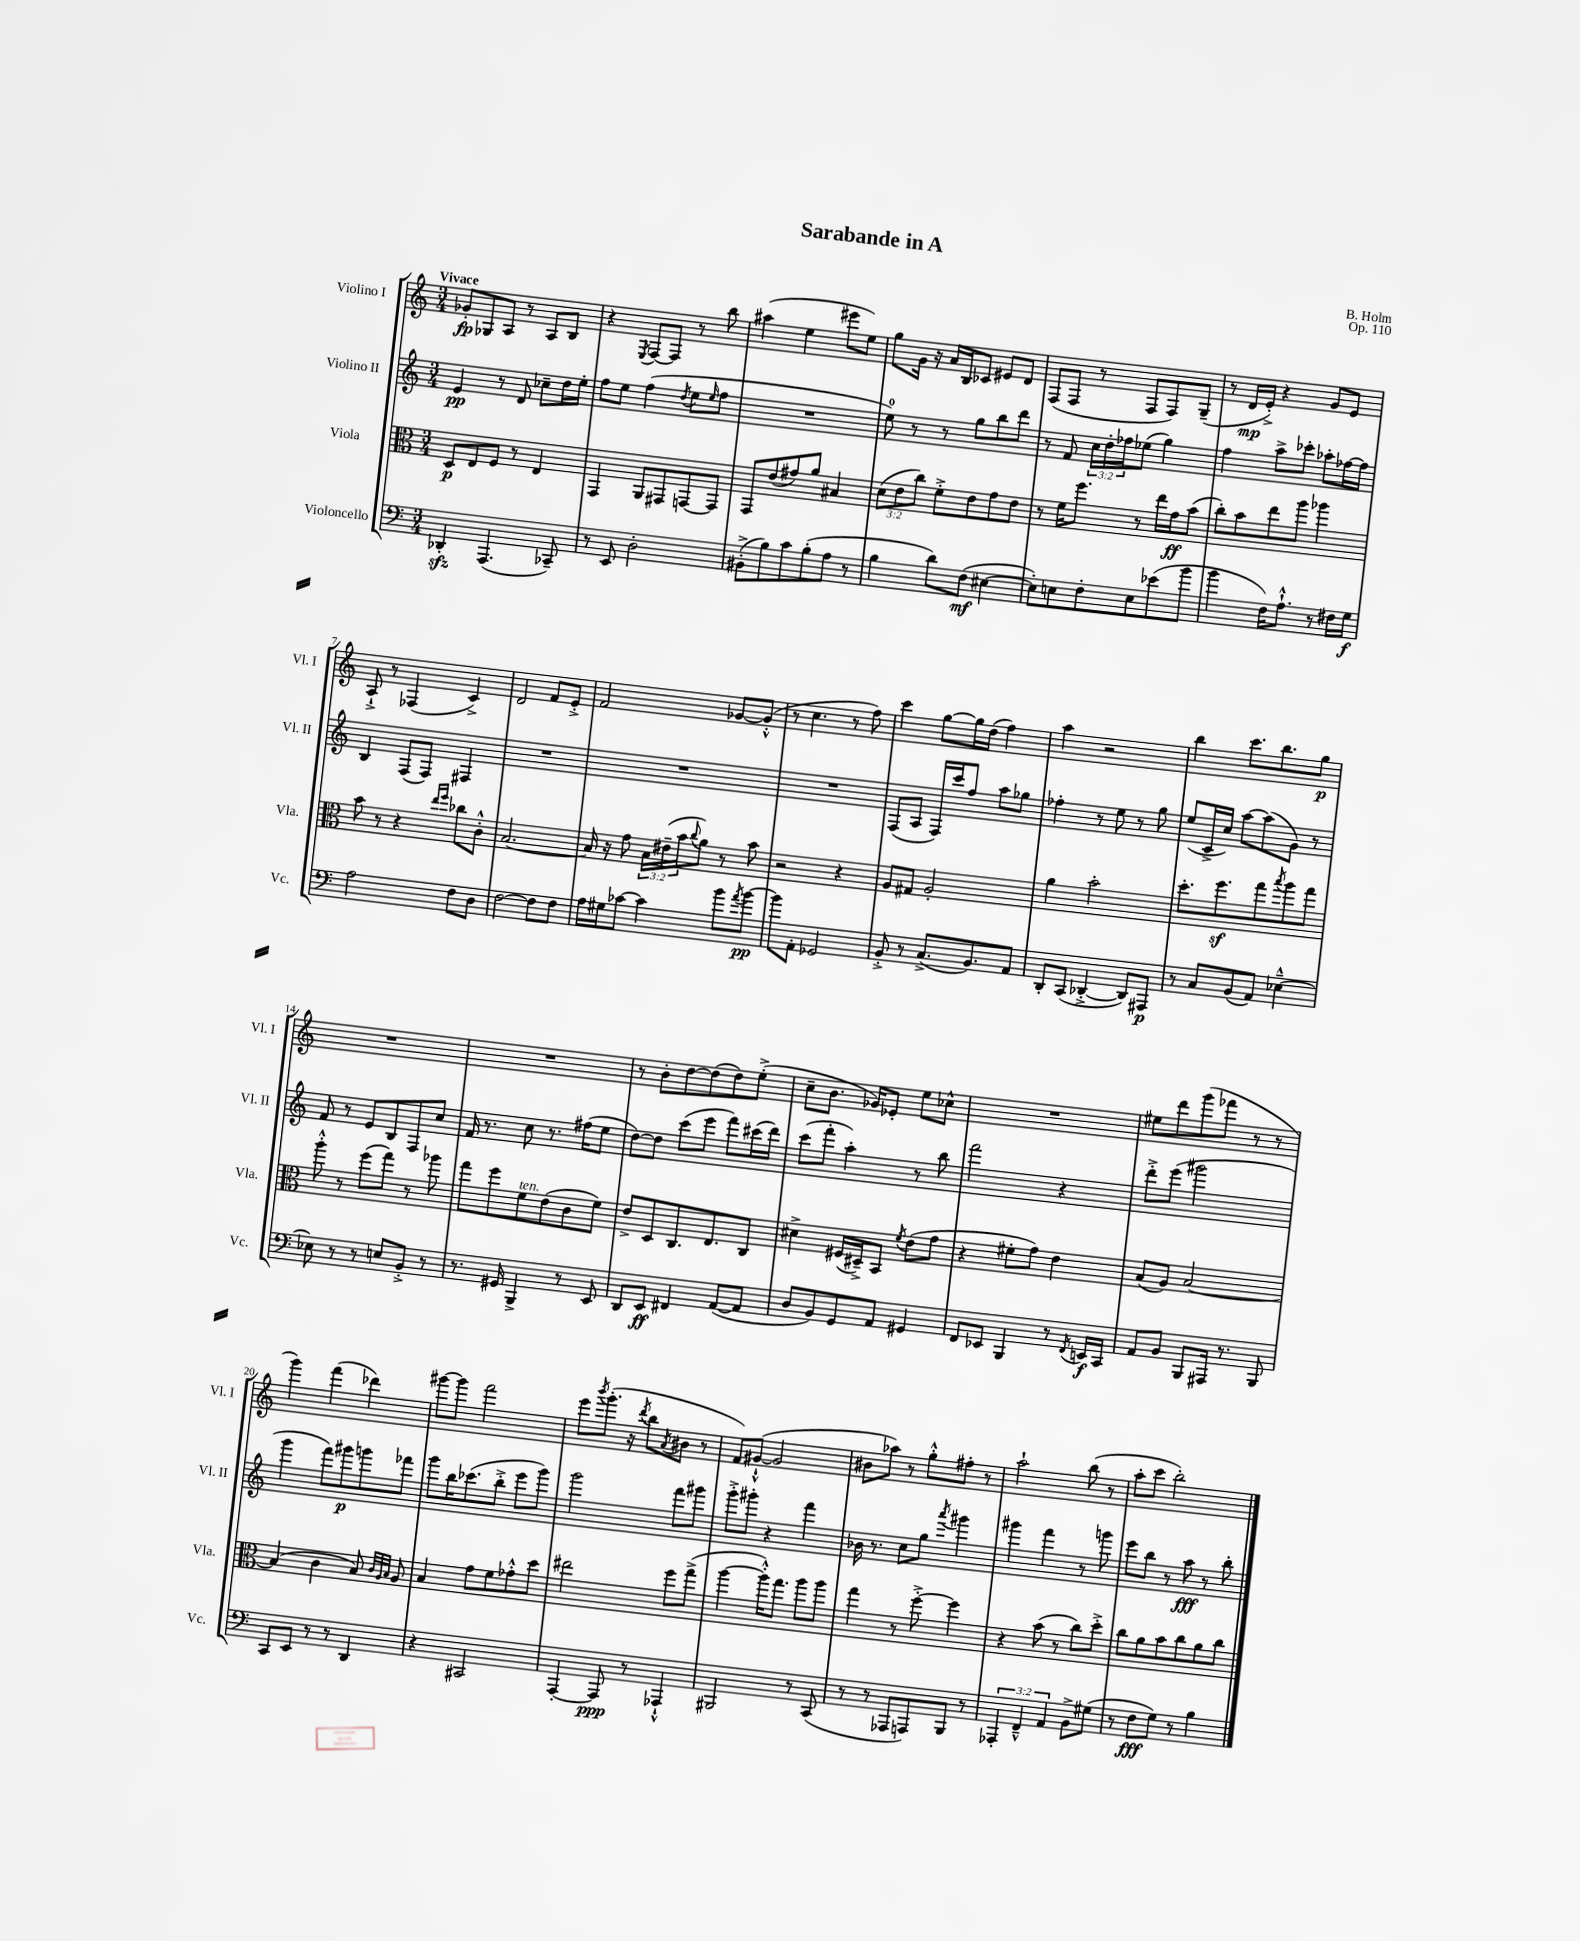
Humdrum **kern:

**kern	**kern	**kern	**kern
*staff4	*staff3	*staff2	*staff1
*clefF4	*clefC3	*clefG2	*clefG2
*k[]	*k[]	*k[]	*k[]
*M3/4	*M3/4	*M3/4	*M3/4
4DD-'	8D	4e	8g-'
.	8E	.	8G-
(4.AAA	8F	8r	8A
.	8r	8d	8r
.	4E	8cc-~	8A
8CC-~)	.	16dd	8B
.	.	16ee'	.
=	=	=	=
8r	4GG	8ff	4r
8EE	.	8ee	.
.	.	.	8qE
2D'	8AA	(4ff	[8F
.	8GG#	.	8F]
.	.	8qdd	.
.	[8GG	8ee	8r
.	.	16qqee	.
.	8GG]	8ff	8bb
=	=	=	=
(8BB#'^	8GG	2.r	(4aa#
8B)	(8e	.	.
8c	8g#)	.	4ee
(8B'	8a	.	.
8A	4B#	.	8eee#
8r	.	.	8ee)
=	=	=	=
4B	(12d	8ee)	8gg
.	12e	.	.
.	.	8r	16g
.	12cc)	.	.
.	.	.	16r
8d)	8f'^	8r	16a
.	.	.	16B
(8F	8e	8gg	8c-
[4E#	8g	8bb	8e#
.	8e	8ddd	8d
=	=	=	=
8E#'])	8r	8r	(8F
8E	16f	8f	8F
.	8.ff	.	.
8F'	.	24cc	8r
.	.	24dd'	.
.	.	24ff-	.
8E	8r	(8ee-	8F
(8e-	16ee	4gg)	8F)
.	16g	.	.
8b	(8b	.	(8G~
=	=	=	=
4b	8cc')	4ff	8r
.	8b	.	16d
.	.	.	16e'^)
16F)	8ee	8aa^	4r
8.A`^^	.	.	.
.	8aa	8ccc-'	.
8r	4aa-	8aa-'	8g
16F#	.	[16ff-	8e
16G	.	16ff-]	.
=	=	=	=
2A	8b	4B	8A`^
.	8r	.	8r
.	4r	(8F	(4F-
.	.	8F)	.
.	16qqee	.	.
.	16qqff	.	.
8F	8cc-	4F#	4c^)
8D	8c'^^	.	.
=	=	=	=
[2F	[2.B	2.r	2d
8F]	.	.	8f
8F	.	.	8e'^
=	=	=	=
16A	16B]	2.r	2f
16G#	16r	.	.
[8c-	8g	.	.
4c-]	24B	.	.
.	(24e#~	.	.
.	24b	.	.
.	8qqcc	.	.
.	8a)	.	.
8b	8r	.	[8g-
8qa	.	.	.
[8b	8b	.	(8g-'^^]
=	=	=	=
8b]	2r	2.r	8r
8AA'	.	.	4.cc
2GG-	.	.	.
.	4r	.	8r
.	.	.	8ff)
=	=	=	=
8BB'^	8A	(8F	4ccc
8r	8G#	8A	.
(8.C^	2A'	16F)	[8gg
.	.	16ccc	.
.	.	8ff	16gg]
8.BB)	.	.	(16dd
.	.	8aa	4ff)
8AA	.	8gg-	.
=	=	=	=
8DD'	4a	4ff-'	4aa
(8CC	.	.	.
[4DD-'^	2b'	8r	2r
.	.	8ee	.
8DD-])	.	8r	.
8AAA#	.	8gg	.
=	=	=	=
8r	8.dd'	(8ee	4bb
8C	.	16c^	.
.	8.ff	16cc)	.
(8BB	.	[8aa	8.ccc
8AA)	8gg	(8aa]	.
.	.	.	8.bb
.	8qbb	.	.
[4E-~^^	8aa	8g)	.
.	8gg	8r	8gg
=	=	=	=
8E-]	8aa'^^	8f	2.r
8r	8r	8r	.
8r	(8ff	8e	.
8E	8gg)	8B	.
8BB'^	8r	8F	.
8r	8aa-	8cc	.
=	=	=	=
8.r	8gg	16f	2.r
.	.	8.r	.
.	8ff	.	.
16GG#	.	.	.
4BBB^	8f	8cc	.
.	(8e	8.r	.
8r	8c	.	.
.	.	(16ff#	.
8EE	8f)	8ee	.
=	=	=	=
8DD	8e^	[8dd)	8r
8EE	8D	8dd]	8b'
4FF#	8.C	(8ccc	[8dd
.	.	8eee	(8dd]
.	8.E	.	.
([8AA	.	8fff)	8dd)
8AA]	8C	(16ccc#	(8ee'^
.	.	16ddd)	.
=	=	=	=
8D	4d#^	(8ccc	8cc~
8BB)	.	8fff'	8.b
8GG	(16F#	4aa')	.
.	16D#~^)	.	16g-)
8AA	8BB	.	8e-'
.	8qf	.	.
4GG#	(8e	8r	8ee
.	8g	8bb	8cc-^^
=	=	=	=
8FF	4r	2fff	2.r
8EE-	.	.	.
4BBB	8f#'	.	.
.	8g)	.	.
8r	4e	4r	.
8qFF	.	.	.
16EE	.	.	.
16CC	.	.	.
=	=	=	=
8AA	(8B	8ddd'^	8ee#
8BB	8A)	(8eee	8ddd
8BBB	[2B	2ggg#	(8ggg
16AAA#	.	.	8fff-
8.r	.	.	.
.	.	.	8r
8BBB	.	.	8r
=	=	=	=
8CC	(4B]	4ggg	4ggg)
8EE	.	.	.
8r	4c	8fff)	(4fff
8r	.	8ggg#	.
4DD	8B)	8ggg	4ddd-)
.	32qqc	.	.
.	32qqA	.	.
.	32qqB	.	.
.	8A	8fff-	.
=	=	=	=
4r	4B	8ggg	[8ggg#
.	.	16bb	8ggg#]
.	.	(8.ccc-	.
2CC#	8g	.	2fff
.	8f	8bb'^	.
.	8g-'^^	8eee	.
.	8dd	8ggg)	.
=	=	=	=
[4AAA'	2ee#	2ggg	8eee
.	.	.	8qbbb
.	.	.	(8.ggg'
8AAA]	.	.	.
.	.	.	16r
.	.	.	8qddd
8r	.	.	8bb
.	.	.	8qa
4AAA-`^^	8ff	8fff	8b#
.	(8gg^	8ggg#	8r
=	=	=	=
2BBB#	[4aa	8ggg'^	8f)
.	.	8ggg#'	([8g#`^^
.	16aa'^^])	4r	2g#]
.	8.gg	.	.
8r	8aa	4fff	.
(8CC	8aa	.	.
=	=	=	=
8r	4gg	16b-	8b#
.	.	8.r	.
8r	.	.	8aa-)
8AAA-	8r	8cc	8r
8AAA)	[8ff'^	8gg	8gg'^^
.	.	8qaaa	.
8BBB	4ff]	4ggg#	8ff#'
8r	.	.	8r
=	=	=	=
6AAA-'	4r	4ggg#	2aa`
6FF~^^	.	.	.
.	(8b	4fff	.
6AA	.	.	.
.	8r	.	.
8BB^	8cc)	8r	(8bb
(8G#	8dd'^	8ggg	8r
=	=	=	=
8r	8cc	8eee	8aa'
8F	8a	8bb	8ccc
8G)	8b	8r	2bb')
8r	8cc	8aa	.
4B	8a	8r	.
.	8cc	8bb'	.
==	==	==	==
*-	*-	*-	*-
